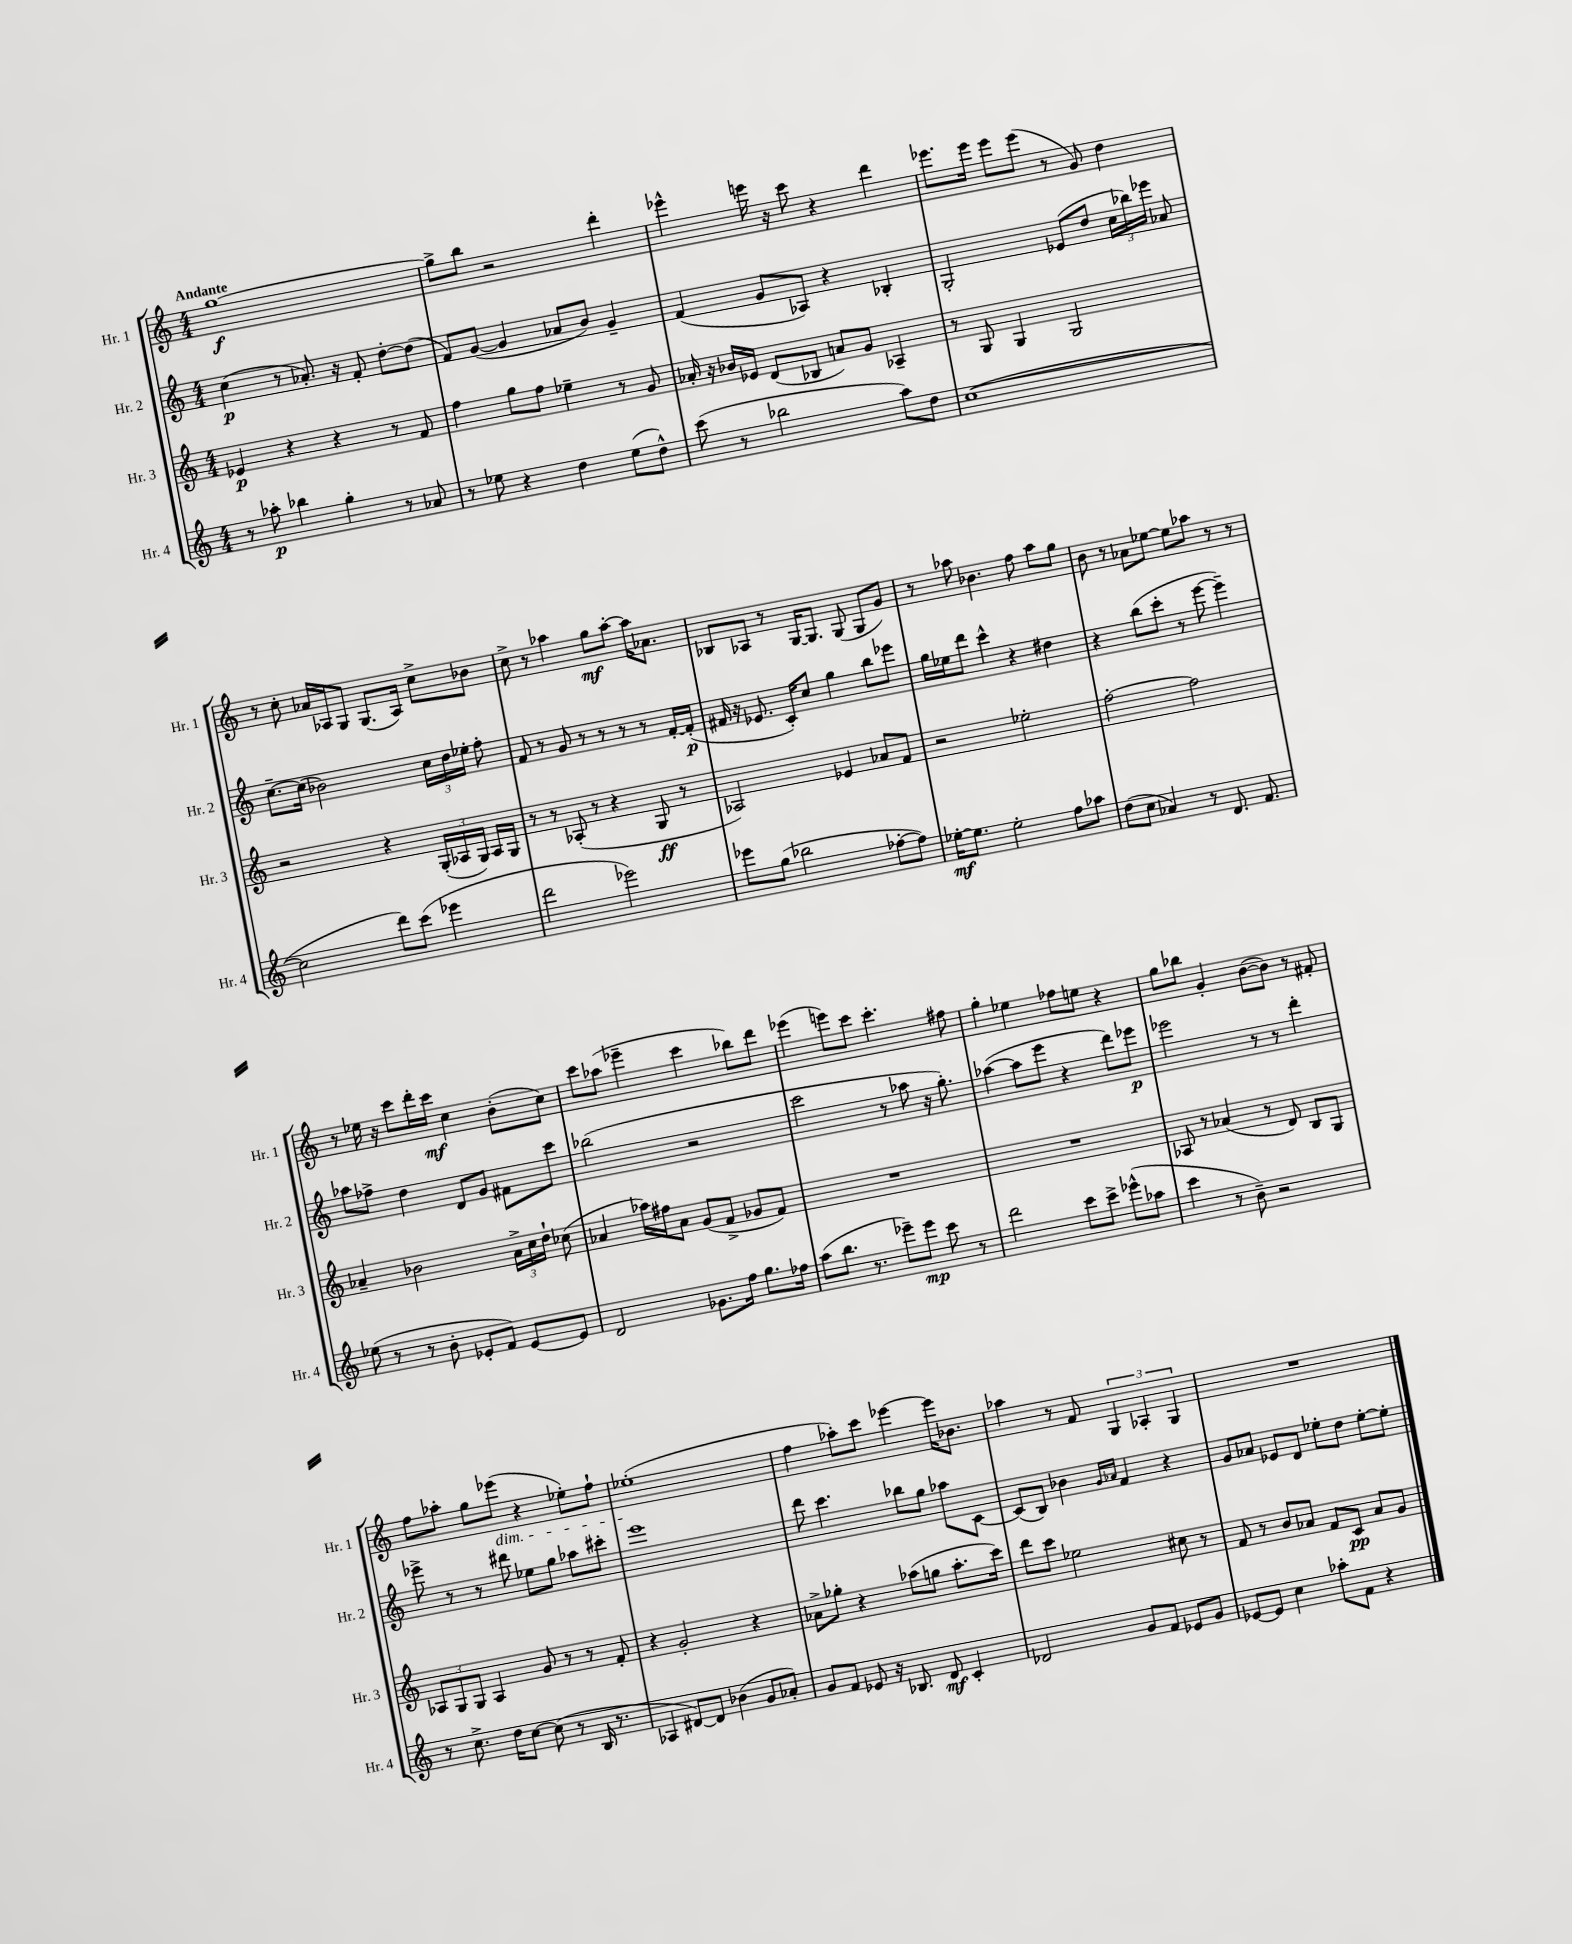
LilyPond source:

<<
\new StaffGroup <<
\new Staff = "s0" \with { instrumentName = "Hr. 1" shortInstrumentName = "Hr. 1" } {
    \clef treble \key c \major \numericTimeSignature \time 4/4 \tempo "Andante"
    \autoBeamOff g''1~\f |
    g''8[-> b''8] r2 d'''4-. |
    ees'''4-^ e'''16 r16 c'''8 r4 d'''4 |
    ees'''8.[ ees'''16] ees'''8[ ees'''8]( r8 g'8) d''4 |
    r8 c''8-. aes'16[ aes16 g8] g8.[( aes16]) c''8[-> bes'8] |
    c''8-> r8 aes''4 g''8[\mf aes''8]~-. aes''16[ aes'8.] |
    bes8[ aes8] r8 g16[~ g8.] g8( g8[ g'8]) |
    r8 aes''8 bes'4. f''8 aes''8[ g''8] |
    b'8 r8 aes'8[ ees''8]~ ees''8[ aes''8] r8 r8 |
    r8 ees''16 r16 c'''8[ d'''16-. c'''16]\mf c''4 b'8[-.( c''8]) |
    c'''8[ aes''8]( ees'''4-- c'''4 bes''8[) d'''8] |
    ees'''4( e'''8[) c'''8] c'''4.-. fis''8 |
    g''4-. ees''4 fes''8[ e''8] r4 |
    g''8[ bes''8] g'4-. b'8[~( b'8]) r8 fis'8-. |
    f''8[ aes''8]-. g''8[ ees'''8]\dim( r4 ees''8[-.) f''8]-! |
    ees''1-.\!( |
    f''4 aes''8[-.) c'''8] ees'''4~ ees'''16[ bes'8.] |
    aes''4 r8 f'8 \tuplet 3/2 { g4 aes4-. g4 } |
    R1 \bar "|." |
}
\new Staff = "s1" \with { instrumentName = "Hr. 2" shortInstrumentName = "Hr. 2" } {
    \clef treble \key c \major \numericTimeSignature \time 4/4
    \autoBeamOff c''4\p( r8 aes'8.-.) r16 f'8-. d''8[~-. d''8]( |
    f'8[) g'8]~( g'4 aes'8[ b'8]) g'4-- |
    f'4( g'8[ aes8]) r4 bes4-. |
    g2-. ees'8[( d''8] \tuplet 3/2 { c''16[ bes''16) ees'''16] } aes'8 |
    c''8.[~-- c''16]( bes'2) \tuplet 3/2 { c''16[ d''16 ees''16]-. } f''8-. |
    f'8 r8 g'8 r8 r8 r8 r8 f'16[~-. f'16]-.\p( |
    fis'16 r16 ees'8. c'16[-.) c''8] g''4 b''8[ ees'''8] |
    g''16[ ees''16 d'''8] c'''4-^ r4 dis''4 |
    r4 b''8[( c'''8]-. r8 e'''8~ e'''4--) |
    aes''8[ fes''8]-> d''4 d'8[ g'8] fis'8[ c'''8] |
    bes''2( r2 |
    c'''2 r8 aes''8 r16 g''8.-.) |
    aes''4~( aes''8[ e'''8] r4 d'''8[) ees'''8]\p |
    ees'''2 r8 r8 d'''4-. |
    ees'''8-> r8 r8 dis'''8 ees''8[ g''8] aes''8[ cis'''8]-. |
    e'''1 |
    d'''8 c'''4. bes''8[ g''8] aes''8[ c'8]~ |
    c'8[( b8]) bes'4 \grace { g'16[ aes'16] } f'4 r4 |
    g'8[ aes'8] ees'8[ d'8] ees''8[-. d''8] ees''8[~-. ees''8]-. \bar "|." |
}
\new Staff = "s2" \with { instrumentName = "Hr. 3" shortInstrumentName = "Hr. 3" } {
    \clef treble \key c \major \numericTimeSignature \time 4/4
    \autoBeamOff ees'4\p r4 r4 r8 f'8 |
    f''4 g''8[ f''8] ees''4-- r8 g'8 |
    aes'16-. r16 bes'16[ ees'16] d'8[( bes8] a'8[) g'8] aes4-- |
    r8 g8 g4 g2 |
    r2 r4 \tuplet 3/2 { g16[-.( aes16 g16]) } aes16[ g16] |
    r8 r8 aes8-.( r8 r4 g8\ff r8 |
    aes2) ees'4 aes'8[ f'8] |
    r2 ees''2-. |
    f''2~-. f''2 |
    aes'4-- bes'2 \tuplet 3/2 { aes'16[-> c''16 d''16]-! } ces''8( |
    aes'4 aes''16[) fis''16 aes'8] g'8[( f'8]-> ges'8[ f'8]) |
    R1 |
    R1 |
    aes8 r8 aes'4( r8 d'8) b8[ g8] |
    \tuplet 3/2 { aes8[ g8 g8] } aes4 g'8 r8 r8 f'8-. |
    r4 g'2-. r4 |
    aes'8[-> ges''8]-. r4 aes''8[( g''8] aes''8.[-. c'''16]) |
    d'''8[ c'''8] ees''2 cis''8 r8 |
    f'8 r8 b'8[ aes'8] f'8[ c'8]\pp aes'8[ g'8] \bar "|." |
}
\new Staff = "s3" \with { instrumentName = "Hr. 4" shortInstrumentName = "Hr. 4" } {
    \clef treble \key c \major \numericTimeSignature \time 4/4
    \autoBeamOff r8 aes''8-.\p bes''4 g''4-. r8 aes'8 |
    r8 ees''8 r4 d''4 ees''8[( d''8]-^) |
    c'''8( r8 bes''2 a''8[) d''8] |
    c''1~( |
    c''2 d'''8[) c'''8]( ees'''4 |
    d'''2 ees'''2) |
    ees'''8[ g''8]( bes''2 fes''8[~-. fes''8]) |
    ees''16[~-.\mf ees''8.] ees''2-. f''8[ aes''8] |
    d''8[( c''8] aes'4) r8 d'8. f'8. |
    ees''8( r8 r8 b'8-. ees'8[-. f'8]) ees'8[~ ees'8] |
    d'2 ges'8.[ f''16] g''8.[ fes''16] |
    a''8[( b''8.] r8. ees'''8[--) ees'''8]\mp c'''8 r8 |
    d'''2 c'''8[ c'''8]-> ees'''8[-^( aes''8] |
    c'''4 r8 b'8--) r2 |
    r8 c''8.-> d''16[ c''8]~ c''8( r8 b16 r8. |
    aes4 dis'8[~) dis'8] bes'4( g'8[ aes'8]-.) |
    g'8[ f'8] ees'8 r16 bes8. d'8\mf c'4-. |
    des'2 g'8[ f'8] ees'8[ g'8] |
    ees'8[~ ees'8] c''4 aes''8[-. f'8] r4 \bar "|." |
}
>>
>>
\layout { \context { \Score \remove "Bar_number_engraver" } }
